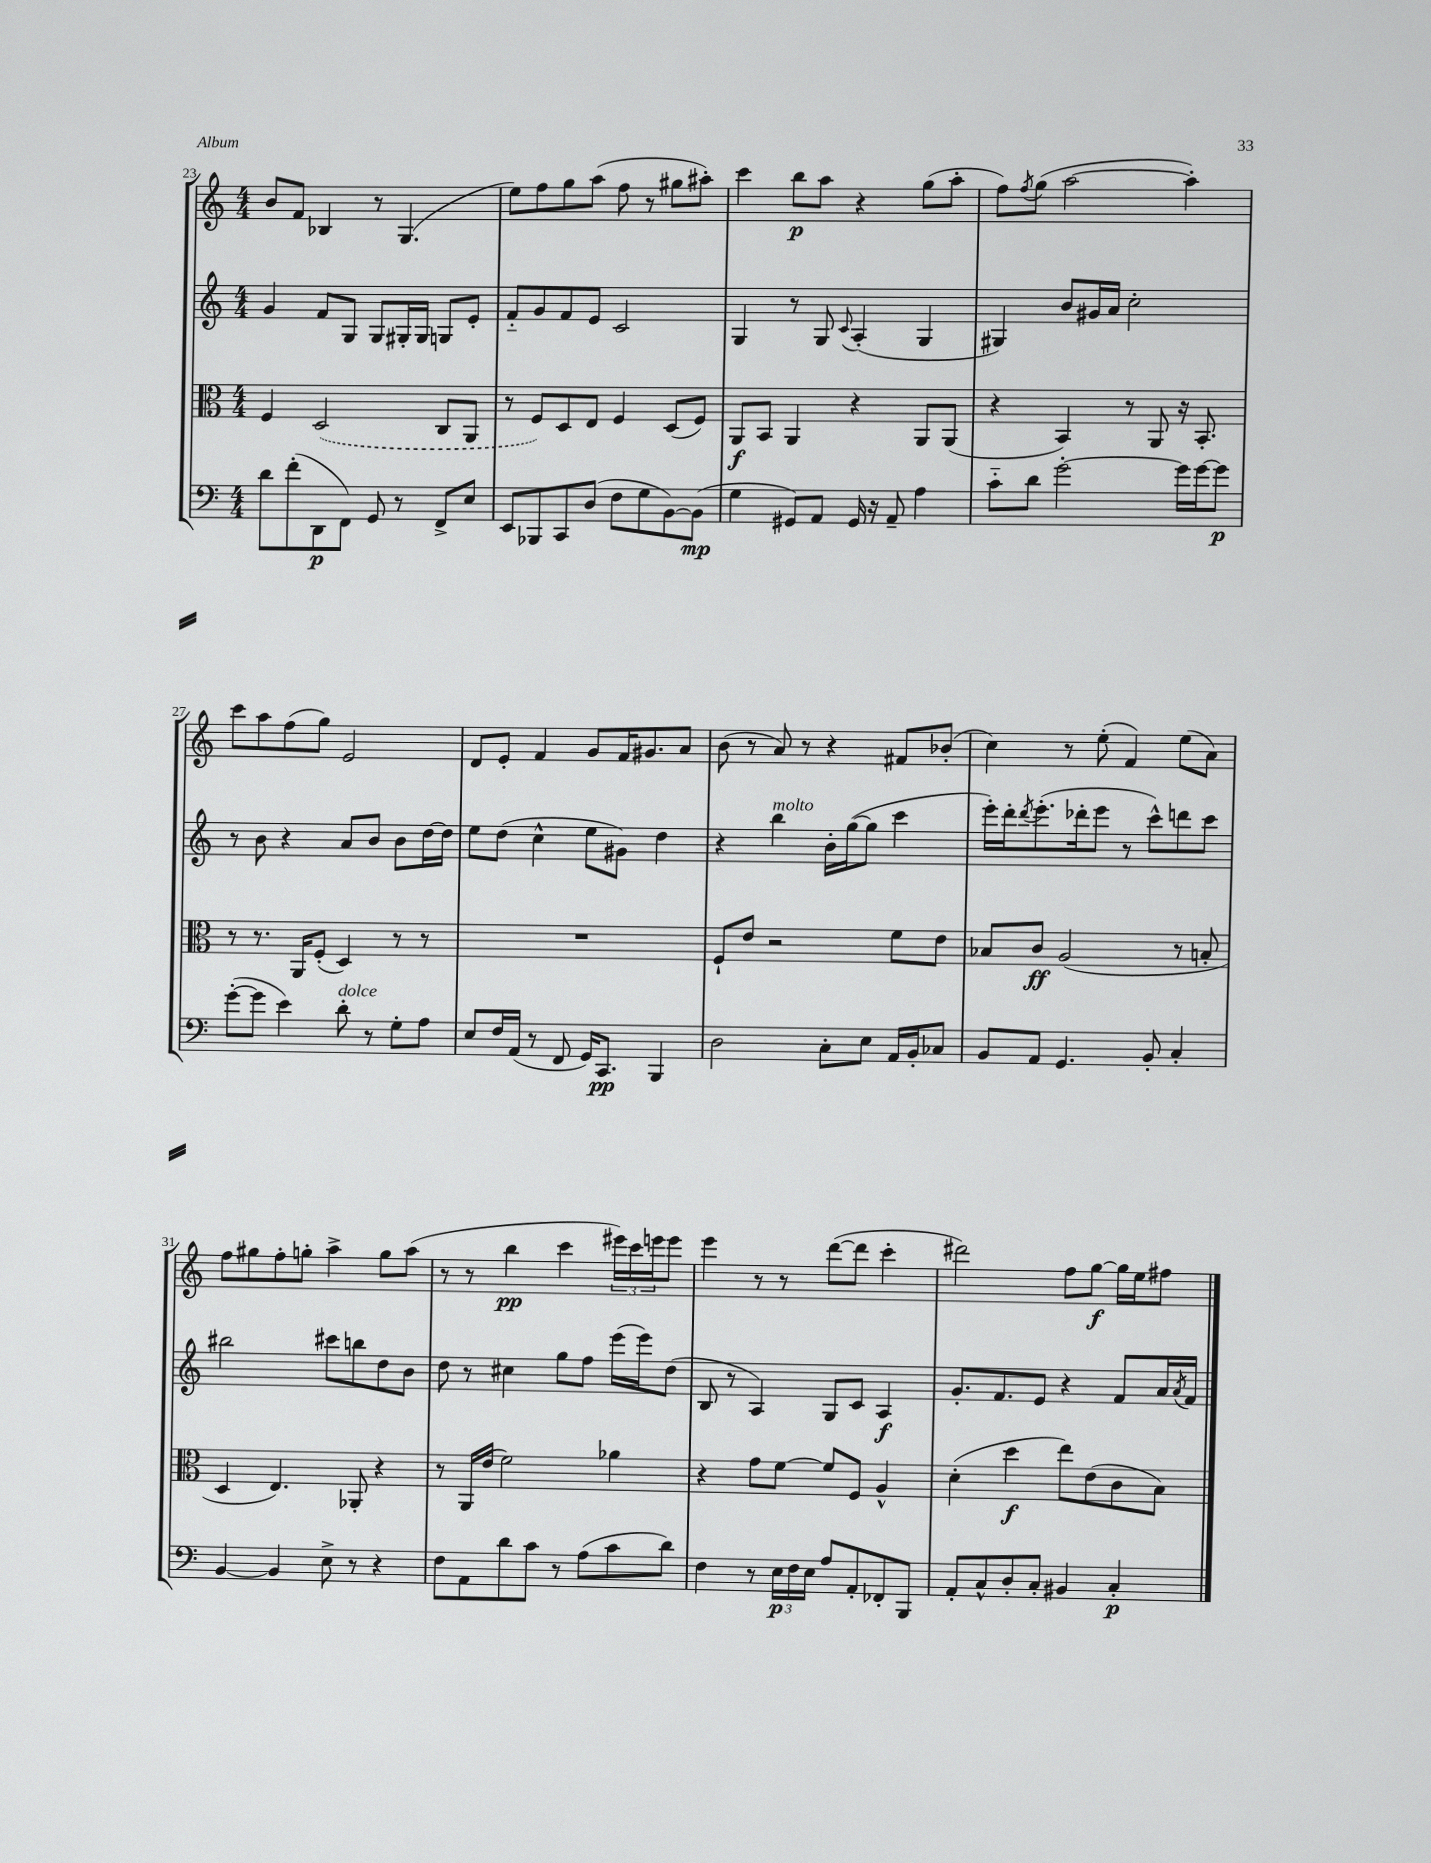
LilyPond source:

<<
\new StaffGroup <<
\new Staff = "s0" {
    \clef treble \key c \major \numericTimeSignature \time 4/4
    b'8 f'8 bes4 r8 g4.( |
    e''8) f''8 g''8 a''8( f''8 r8 gis''8 ais''8-.) |
    c'''4 b''8\p a''8 r4 g''8( a''8-. |
    f''8) \acciaccatura { f''8 } g''8( a''2~ a''4-.) |
    c'''8 a''8 f''8( g''8) e'2 |
    d'8 e'8-. f'4 g'8 f'16 gis'8. a'8 |
    b'8( r8 a'8) r8 r4 fis'8 bes'8-.( |
    c''4) r8 e''8-.( f'4) e''8( a'8) |
    f''8 gis''8 f''8-. g''8-. a''4-> g''8 a''8( |
    r8 r8 b''4\pp c'''4 \tuplet 3/2 { eis'''16) c'''16 e'''16 } e'''8 |
    e'''4 r8 r8 d'''8~( d'''8 c'''4-. |
    dis'''2) f''8 g''8~\f g''16 e''16 fis''8 \bar "|." |
}
\new Staff = "s1" {
    \clef treble \key c \major \numericTimeSignature \time 4/4
    g'4 f'8 g8 g8 gis16-. gis16 g8 e'8-. |
    f'8-_ g'8 f'8 e'8 c'2 |
    g4 r8 g8 \appoggiatura { c'8 } a4-.( g4 |
    gis4) b'8 gis'16 a'16 c''2-. |
    r8 b'8 r4 a'8 b'8 b'8 d''16~ d''16 |
    e''8 d''8( c''4-^ e''8 gis'8) d''4 |
    r4 b''4^\markup { \italic "molto" } b'16-. g''16~( g''8 c'''4 |
    e'''16-.) d'''16-. \acciaccatura { d'''8 } e'''8.-.( des'''16-. e'''8 r8 c'''8-^) d'''8 c'''8 |
    bis''2 cis'''8 b''8 d''8 b'8 |
    d''8 r8 cis''4 g''8 f''8 e'''16( e'''16) d''8( |
    b8 r8 a4) g8 c'8 a4\f |
    g'8.-. f'8. e'8 r4 f'8 a'16 \acciaccatura { a'8 } f'16 \bar "|." |
}
\new Staff = "s2" {
    \clef alto \key c \major \numericTimeSignature \time 4/4
    f4 \once \slurDashed d2( c8 a,8 |
    r8 f8) d8 e8 f4 d8( f8) |
    a,8\f b,8 a,4 r4 a,8 a,8( |
    r4 b,4) r8 a,8 r16 b,8.-. |
    r8 r8. a,16 f8-.( d4) r8 r8 |
    R1 |
    f8-! e'8 r2 f'8 e'8 |
    bes8 c'8\ff a2( r8 b8-. |
    d4 e4.) aes,8-. r4 |
    r8 a,16 e'16( f'2) aes'4 |
    r4 g'8 f'8~ f'8 f8 a4-^ |
    d'4-.( d''4\f e''8) e'8( c'8 b8) \bar "|." |
}
\new Staff = "s3" {
    \clef bass \key c \major \numericTimeSignature \time 4/4
    d'8 f'8-.( d,8\p f,8) g,8 r8 f,8-> e8 |
    e,8 bes,,8 c,8 d8( f8 g8 b,8~) b,8\mp( |
    g4 gis,8) a,8 gis,16 r16 a,8-- a4 |
    c'8-_ d'8 g'2~-. g'16 g'16~ g'8\p |
    g'8~-.( g'8 e'4) d'8-.^\markup { \italic "dolce" } r8 g8-. a8 |
    e8 f16 a,16( r8 f,8 g,16) c,8.\pp b,,4 |
    d2 c8-. e8 a,16 b,16-. ces8 |
    b,8 a,8 g,4. b,8-. c4-. |
    b,4~ b,4 e8-> r8 r4 |
    f8 a,8 d'8 c'8 r8 a8( c'8 d'8) |
    f4 r8 \tuplet 3/2 { e16\p f16 e16 } a8 a,8-. fes,8-. b,,8 |
    a,8-. c8-^ d8-. c8-. bis,4 c4-.\p \bar "|." |
}
>>
>>
\layout { \context { \Score currentBarNumber = #23 } }
